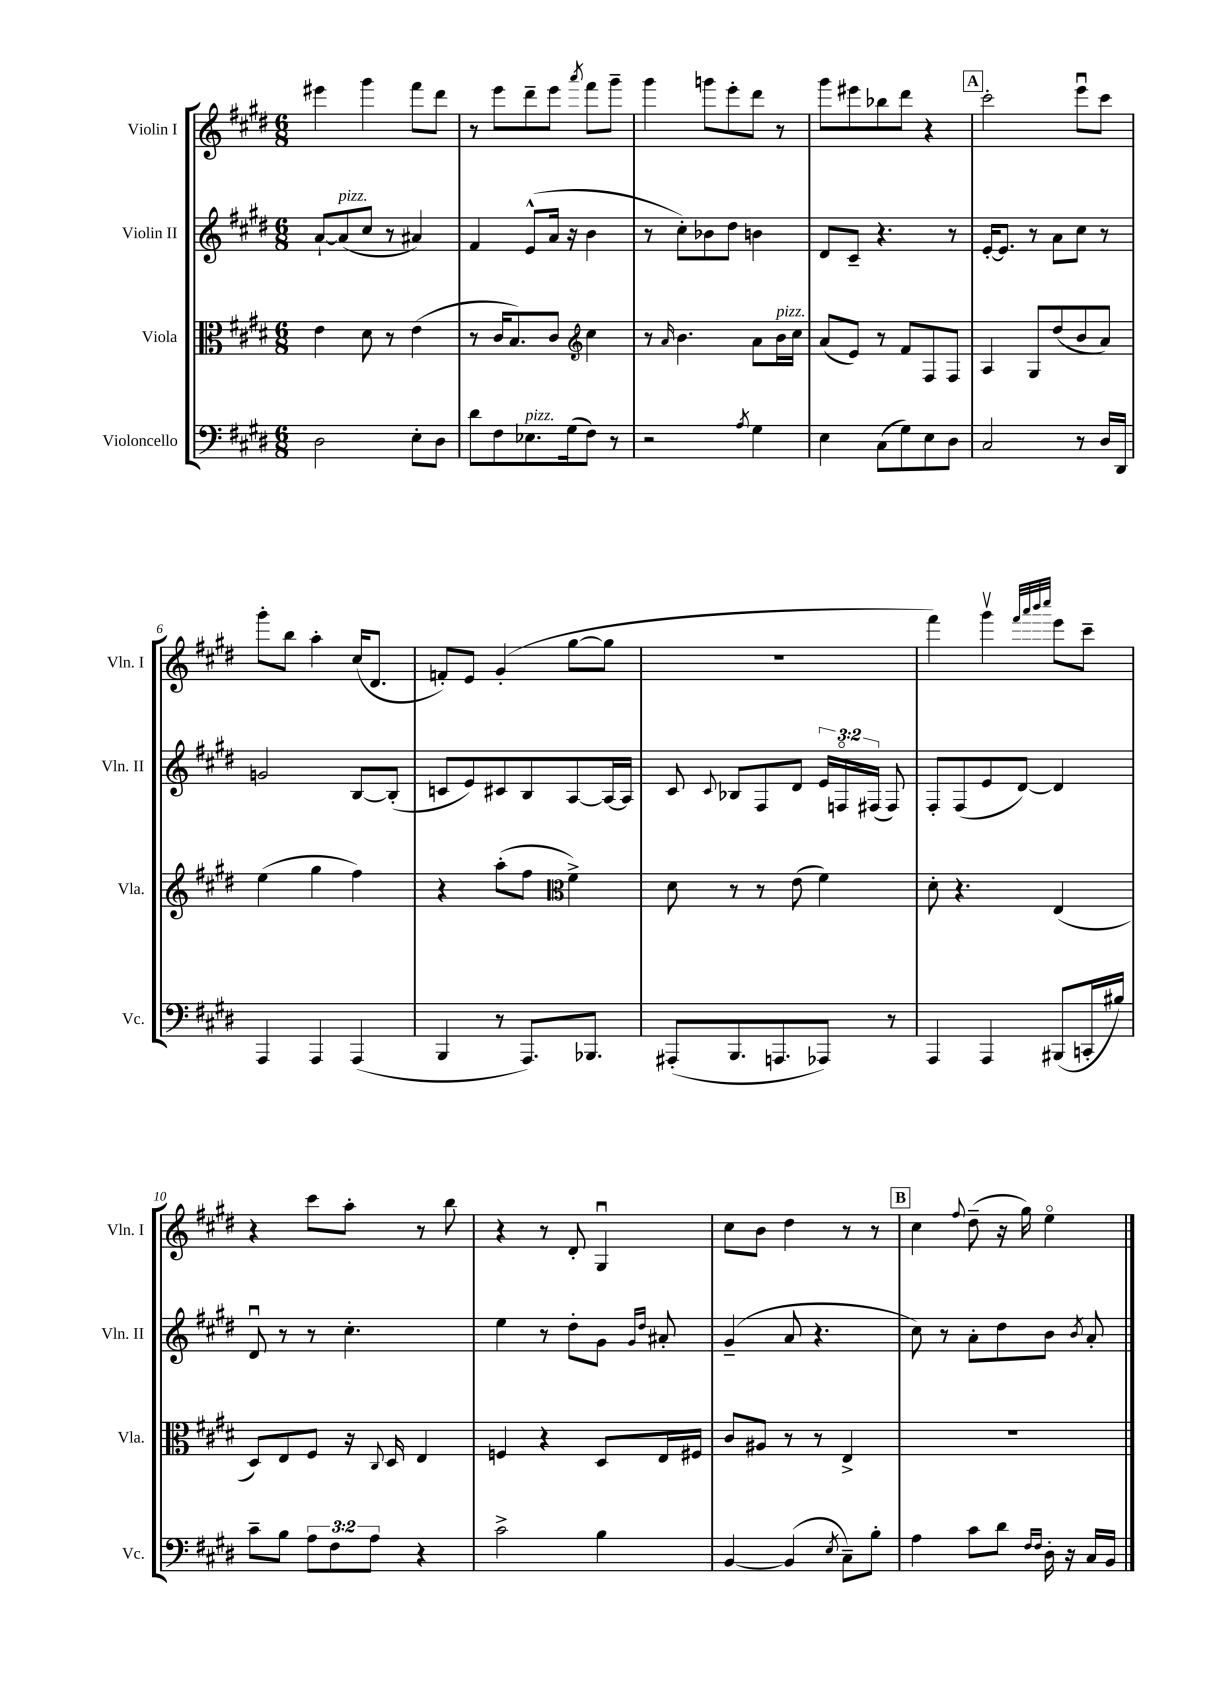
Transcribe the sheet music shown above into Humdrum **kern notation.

**kern	**kern	**kern	**kern
*staff4	*staff3	*staff2	*staff1
*clefF4	*clefC3	*clefG2	*clefG2
*k[f#c#g#d#]	*k[f#c#g#d#]	*k[f#c#g#d#]	*k[f#c#g#d#]
*M6/8	*M6/8	*M6/8	*M6/8
2D#\	4e\	[8a`/L	4eee#\
.	.	(8a/]	.
.	8d#\	8cc#/J	4ggg#\
.	8r	8r	.
8E'\L	(4e\	4a#/)	8fff#\L
8D#\J	.	.	8ddd#\J
=	=	=	=
8d#\L	8r	4f#/	8r
8F#\	16c#/LK	.	8eee\L
.	8.B/)	.	.
8.E-\	.	(8e^^/L	8ddd#~\
.	8c#/J	16a/Jk	8eee\J
(16G#\k	.	16r	.
*	*clefG2	*	*
.	.	.	8qaaa/
8F#\J)	4cc#\	4b\	8fff#\L
8r	.	.	8ggg#~\J
=	=	=	=
2r	8r	8r	4ggg#\
.	16qqa/	.	.
.	4.b\	8cc#'\L)	.
.	.	8b-\	8ggg\L
.	.	8dd#\J	8eee'\
8qA/	.	.	.
4G#\	8a\L	4b\	8ddd#\J
.	16b\L	.	8r
.	16cc#\JJ	.	.
=	=	=	=
4E\	(8a/L	8d#/L	8ggg#\L
.	8e/J)	8c#~/J	8eee#\
(8C#\L	8r	4.r	8bb-\
8G#\)	8f#/L	.	8ddd#\J
8E\	8F#/	.	4r
8D#\J	8F#/J	8r	.
=	=	=	=
2C#/	4A/	[16e'/LK	2ccc#'\
.	.	8.e/]J	.
.	8G#/L	8r	.
.	(8dd#/	8a\L	.
8r	8b/	8cc#\J	8eeeu\L
16D#/LL	8a/J)	8r	8ccc#\J
16DD#/JJ	.	.	.
=	=	=	=
4AAA/	(4ee\	2g/	8ggg#'\L
.	.	.	8bb\J
4AAA/	4gg#\	.	4aa'\
(4AAA/	4ff#\)	[8B/L	(16cc#/LK
.	.	.	8.d#/J
.	.	(8B'/]J	.
=	=	=	=
4BBB/	4r	8c/L	8f'/L)
.	.	8e/)	8e/J
8r	(8aa'\L	8c#/	(4g#'/
8.AAA/L)	8ff#\J	8B/	.
*	*clefC3	*	*
.	4f#^\)	[8A/	[8gg#\L
8.BBB-/J	.	.	.
.	.	16A/_L	8gg#\]J
.	.	16A/]JJ	.
=	=	=	=
(8AAA#'/L	8d#\	8c#/	2.r
.	.	8qqc#/	.
8.BBB/	8r	8B-/L	.
.	8r	8F#/	.
8.AAA/	.	.	.
.	(8e\	8d#/J	.
8AAA-/J)	4f#\)	24e/LL	.
.	.	24Fo/	.
.	.	(24F#/JJ	.
8r	.	8F#/)	.
=	=	=	=
4AAA/	8d#'\	8F#'/L	4fff#\)
.	4.r	(8F#/	.
4AAA/	.	8e/	4ggg#v\
.	.	[8d#/J)	.
.	.	.	32qqfff#/LLL
.	.	.	32qqaaa/
.	.	.	32qqbbb/
.	.	.	32qqcccc#/JJJ
(8BBB#/L	(4E/	4d#/]	8eee\L
16CC'/L	.	.	8ccc#~\J
16B#/JJ)	.	.	.
=	=	=	=
8c#~\L	8D#/L)	8d#u/	4r
8B\J	8E/	8r	.
12A\L	8F#/J	8r	8ccc#\L
12F#\	.	.	.
.	16r	4.cc#'\	8aa'\J
12A\J	.	.	.
.	8qqC#/	.	.
.	16D#/	.	.
4r	4E/	.	8r
.	.	.	8bb\
=	=	=	=
2c#^\	4F/	4ee\	4r
.	4r	8r	8r
.	.	8dd#'\L	8d#'/
4B\	8D#/L	8g#\J	4G#u/
.	.	16qqg#/LL	.
.	.	16qqdd#/JJ	.
.	16E/L	8a#'/	.
.	16F#/JJ	.	.
=	=	=	=
[4BB/	8c#/L	(4g#~/	8cc#\L
.	8A#/J	.	8b\J
(4BB/]	8r	8a/	4dd#\
.	8r	4.r	.
8qE/	.	.	.
8C#~\L)	4E^/	.	8r
8B'\J	.	.	8r
=	=	=	=
4A\	2.r	8cc#\)	4cc#\
.	.	8r	.
.	.	.	8qqff#/
8c#\L	.	8a'\L	(8dd#~\
8d#\J	.	8dd#\	16r
.	.	.	16gg#\)
16qqF#/LL	.	.	.
16qqF#/JJ	.	.	.
16D#'\	.	8b\J	4eeo\
16r	.	.	.
.	.	8qb/	.
16C#/LL	.	8a'/	.
16BB/JJ	.	.	.
==	==	==	==
*-	*-	*-	*-
